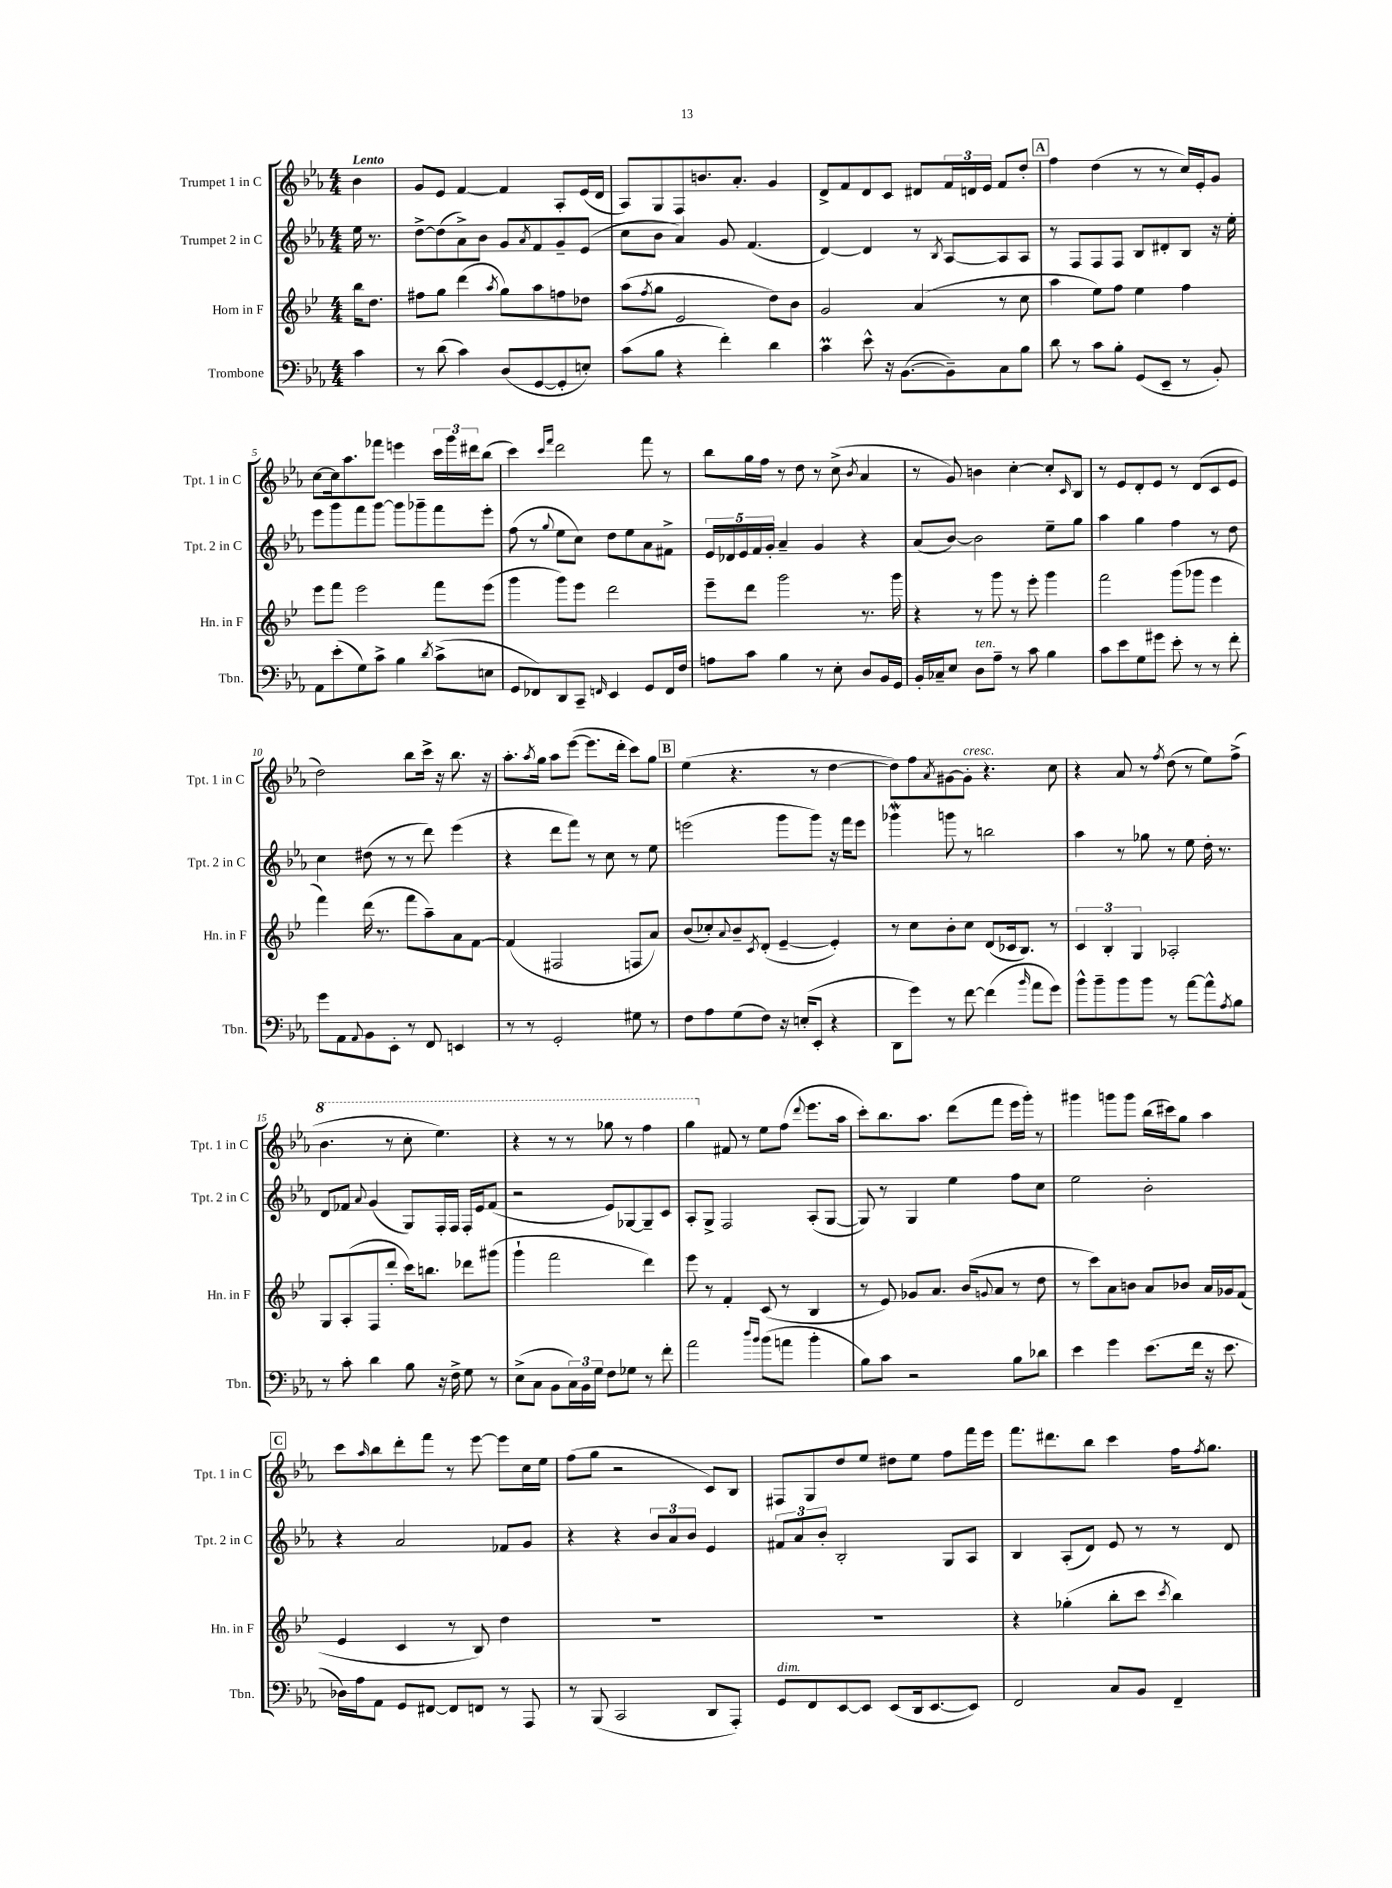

**kern	**kern	**kern	**kern
*staff4	*staff3	*staff2	*staff1
*clefF4	*clefG2	*clefG2	*clefG2
*k[b-e-a-]	*k[b-e-]	*k[b-e-a-]	*k[b-e-a-]
*M4/4	*M4/4	*M4/4	*M4/4
4c\	16bb-\LK	16ee-\	4b-\
.	8.dd\J	8.r	.
=	=	=	=
8r	8ff#\L	[8dd^\L	8g/L
(8d\	8gg\J	(8dd\]	8e-/J
4c\)	(4ddd\	8a-^\)	[4f/
.	.	8b-\J	.
.	8qaa/	.	.
(8D/L	8gg\L)	8g/L	4f/]
.	.	8qa-/	.
[8GG/	8aa\	8f/	.
8GG'/]	8ff\	8g~/	8A-'/L
8E'/J)	8dd-\J	(8e-/J	(16e-/L
.	.	.	16d/JJ
=	=	=	=
(8c\L	(8aa\L	8cc\L	8A-/L)
.	8qff/	.	.
8B-\J	8gg\J	8b-\J	8G/
4r	2e-/	4a-/)	8F/
.	.	.	8.b/
4f'\)	.	8g/	.
.	.	.	8.a-'/J
.	.	(4.f/	.
4d\	8dd\L)	.	4g/
.	8b-\J	.	.
=	=	=	=
4c\	2g/	[4d/)	8d^/L
.	.	.	8f/
8e-^^\	.	4d/]	8d/
16r	.	.	8c/J
([8.BB-\L	.	.	.
.	(4a/	8r	8d#/L
.	.	8qB-/	.
8BB-~\])	.	[8A-/L	24f/L
.	.	.	24d/
.	.	.	24e-/JJ
8C\	8r	8A-/]	8f/L
8B-\J	8cc\	8A-/J	8dd'/J
=	=	=	=
8d\	4aa\	8r	4ff\
8r	.	8F/L	.
8c\L	8ee-\L)	8F/	(4dd\
8B-'\J	8ff\J	8F/J	.
(8GG/L	4ee-\	8B-/L	8r
8EE-~/J	.	8d#'/	8r
8r	4ff\	8B-/J	16cc/LL)
.	.	.	16e-'/J
8BB-'/)	.	16r	8g/J
.	.	16ee-'\	.
=	=	=	=
8AA-\L	8eee-\L	8eee-\L	[8cc\L
(8e-'\	8fff\J	8ggg\	16cc\]k
.	.	.	8.aa-\
8G\)	2eee-\	8fff\	.
8c^\J	.	[8ggg\J	8fff-\J
4B-\	.	8ggg\]L	4eee\
.	.	8ggg-~\	.
8qd/	.	.	.
(8c^\L	8fff\L	8fff\	24ccc\LL
.	.	.	24ggg\
.	.	.	24ddd#\J
8E\J	(8eee-\J	8eee-'\J	(8bb-\J
=	=	=	=
8GG/L	4ggg\	(8ff\	4ccc\)
8FF-/)	.	8r	.
.	.	.	16qqccc/LL
.	.	8qqgg/	16qqfff/JJ
8DD/	8ggg\L)	8ee-\L	2ddd\
8CC~/J	8eee-\J	8cc\J)	.
16qqFF/	.	.	.
4EE-/	2ddd\	8dd\L	.
.	.	8ee-\	.
8GG/L	.	8a-\	8fff\
16FF/L	.	8f#^\J	8r
16F/JJ	.	.	.
=	=	=	=
8A\L	8eee-~\L	20e-/LL	8bb-\L
.	.	20d-/	.
.	.	20e-/	.
8c\J	8ddd\J	.	16gg\L
.	.	20f/	.
.	.	.	16ff\JJ
.	.	20g'/JJ	.
4B-\	2ggg\	4a-~/	8r
.	.	.	8dd\
8r	.	4g/	8r
8E-'\	.	.	(8cc^\
.	.	.	8qb-/
8D/L	8.r	4r	4a-/
16BB-/L	.	.	.
16GG/JJ	16ggg\	.	.
=	=	=	=
16BB-'/LL	4r	(8a-/L	8r
16C-~/J	.	.	.
8E-/J	.	[8b-/J)	8g/)
8D\L	8r	2b-\]	4b\
8A-~\J	8ggg\	.	.
8r	8r	.	[4cc'\
8c\	8eee-'\	.	.
4B-\	4ggg\	8ee-~\L	8cc'/]L
.	.	.	16qqc/
.	.	8gg\J	8B-/J
=	=	=	=
8c\L	2fff\	4aa-\	8r
8e-\	.	.	8e-/L
8G\	.	4gg\	8d'/
8g#\J	.	.	8e-/J
8e-'\	(8ggg\L	4ff\	8r
8r	8ggg-\J	.	(8d/L
8r	4eee-\	8r	8c/
8f'\	.	8dd\	8e-/J
=	=	=	=
8g\L	4fff\)	4cc\	2dd\)
8AA-\	.	.	.
8qqAA-/	.	.	.
8BB-\	(16ddd\	(8dd#\	.
.	8.r	.	.
8EE-'\J	.	8r	.
8r	8fff\L	8r	8bb-\L
8FF/	8aa~\)	8ddd\)	16ccc^\Jk
.	.	.	16r
4EE/	8a\	(4eee-\	8.bb-\
.	[8f\J	.	.
.	.	.	16r
=	=	=	=
8r	(4f/]	4r	8.aa-'\L
8r	.	.	.
.	.	.	8qaa-/
.	.	.	16gg\Jk
2GG'/	2F#/	8ddd\L	8aa-\L
.	.	8fff\J)	([8eee-\J
.	.	8r	8.eee-\]L
.	.	8cc\	.
.	.	.	16ddd'\Jk
8G#\	8F/L	8r	8ccc\L)
8r	8a/J)	8ee-\	8gg\J
=	=	=	=
8F\L	(8b-/L	(2eee\	(4ee-\
8A-\	8cc-'/)	.	.
.	8qqa/	.	.
(8G\	8b-~/	.	4.r
.	8qc/	.	.
8F\J)	(8d'/J	.	.
16r	[4e-~/	8ggg\L	.
(16E'/LK	.	.	.
8EE-'/J	.	8ggg\J)	8r
4r	4e-'/])	16r	[4dd\
.	.	16fff\LK	.
.	.	8eee\J	.
=	=	=	=
8DD\L	8r	4ggg-\	8dd\]L)
8g\J)	8cc\L	.	8ff\
.	.	.	8qa-/
8r	8b-'\	8ggg\	[8g#\
[8f\	8cc\J	8r	8g#'\]J
(4f\]	(8d/L	2bb\	4.r
.	16c-/k	.	.
.	8.B-/J)	.	.
16qqb-/	.	.	.
8a-\L	.	.	.
8g\J)	8r	.	8cc\
=	=	=	=
8b-^^\L	6c/	4aa-\	4r
8b-~\	.	.	.
.	6B-'/	.	.
8b-\	.	8r	8a-/
.	6G/	.	.
8b-\J	.	8gg-\	8r
.	.	.	8qff/
8r	2A-'/	8r	(8dd\
[8a-\L	.	8ee-\	8r
8a-^^\]	.	16dd'\	8ee-\L)
.	.	8.r	.
8qA-/	.	.	.
8B-\J	.	.	(8ff^\J
=	=	=	=
8r	8G/L	8d/L	4.bb-\
8c'\	(8A'/	8f-/J	.
.	.	8qqa-/	.
4d\	8F/	(4g/	.
.	8ddd'/J	.	8r
8B-\	16ccc\LK)	8G/L)	8ccc'\
.	8.bb\J	.	.
16r	.	16F'/L	4.eee-\)
16F^\	.	16F/JJ	.
8G\	8ddd-\L	16F'/LL	.
.	.	16e-/J	.
8r	(8ggg#\J	(8f-/J	.
=	=	=	=
(8E-^\L	4ggg`\	2r	4r
8C\J	.	.	.
8BB-\L	2fff\	.	8r
24C\L)	.	.	8r
24BB-\	.	.	.
24G\JJ	.	.	.
8F\L	.	8e-/L)	8ggg-\
8G-\J	.	[8G-/	8r
8r	4ddd\)	8G-~/]	4fff\
8f'\	.	8c/J	.
=	=	=	=
2a-\	8eee-\	8A-'/L	4ggg\
.	8r	8G^/J	.
.	4f'/	2F/	8f#/
.	.	.	8r
16qqdd/LL	.	.	.
16qqb-/JJ	.	.	.
(8b-\L	(8c/	.	8ee-\L
8a\J	8r	.	(8ff\J
.	.	.	8qqddd/
4b-'\	4B-/	(8A-'/L	8.eee-\L
.	.	[8G/J	.
.	.	.	16aa-\Jk
=	=	=	=
8B-\L)	8r	8G/])	8ccc'\L)
8c\J	8e-/)	8r	8.bb-\
2r	8g-/L	4G/	.
.	.	.	8.aa-\J
.	8.a/J	.	.
.	.	4ee-\	(8ddd\L
.	(16b-/LK	.	.
.	8qqg/	.	.
.	8a/J	.	8fff\J
8B-\L	8r	8ff\L	16eee-\LL
.	.	.	16ggg'\JJ)
8d-\J	8dd\	8cc\J	8r
=	=	=	=
4e-\	8r	2ee-\	4ggg#\
.	8ccc\L)	.	.
4g\	8a\	.	8ggg\L
.	8b\J	.	8ggg\J
(8.e-\L	8a/L	2b-'\	(16bb-\LL
.	.	.	16ccc#\J)
.	8b-/J	.	8gg\J
16f\Jk	.	.	.
16r	16a/LL	.	4aa-\
8.e-\	16g-/J	.	.
.	(8f/J	.	.
=	=	=	=
16D-\LL)	4e-/	4r	8ccc\L
16A-\J	.	.	.
.	.	.	16qqaa-/
8AA-\J	.	.	8bb-\
8GG/L	4c/	2a-/	8ddd'\
[8FF#/J	.	.	8fff\J
8FF#/]L	8r	.	8r
8FF/J	8B-/)	.	[8eee-\
8r	4dd\	8f-/L	8eee-\]L
8AAA-/	.	8g/J	16cc\L
.	.	.	16ee-\JJ
=	=	=	=
8r	1r	4r	(8ff\L
(8BBB-/	.	.	8gg\J
2CC/	.	4r	2r
.	.	12b-/L	.
.	.	12a-/	.
.	.	12b-/J	.
8DD/L	.	4e-/	8c/L)
8AAA-'/J)	.	.	8B-/J
=	=	=	=
8GG/L	1r	12f#/L	8F#/L
.	.	12a-/	.
8FF/	.	.	8G/
.	.	12b-'/J	.
[8EE-/	.	2B-'/	8dd/
8EE-/]J	.	.	8ee-/J
(8EE-/L	.	.	8dd#\L
16DD/k	.	.	8ee-\J
[8.EE-/	.	.	.
.	.	8G/L	8ff\L
8EE-/]J)	.	8A-/J	16fff\L
.	.	.	16eee-\JJ
=	=	=	=
2FF/	4r	4B-/	8.fff\L
.	.	.	8.ddd#\
.	(4gg-'\	(8A-'/L	.
.	.	8d/J)	8bb-\J
8C/L	8bb-'\L	8e-/	4ccc\
8BB-/J	8ccc\J	8r	.
.	8qccc/	.	.
4FF~/	4bb-\)	8r	16ff\LK
.	.	.	8qff/
.	.	.	8.gg\J
.	.	8d/	.
==	==	==	==
*-	*-	*-	*-
